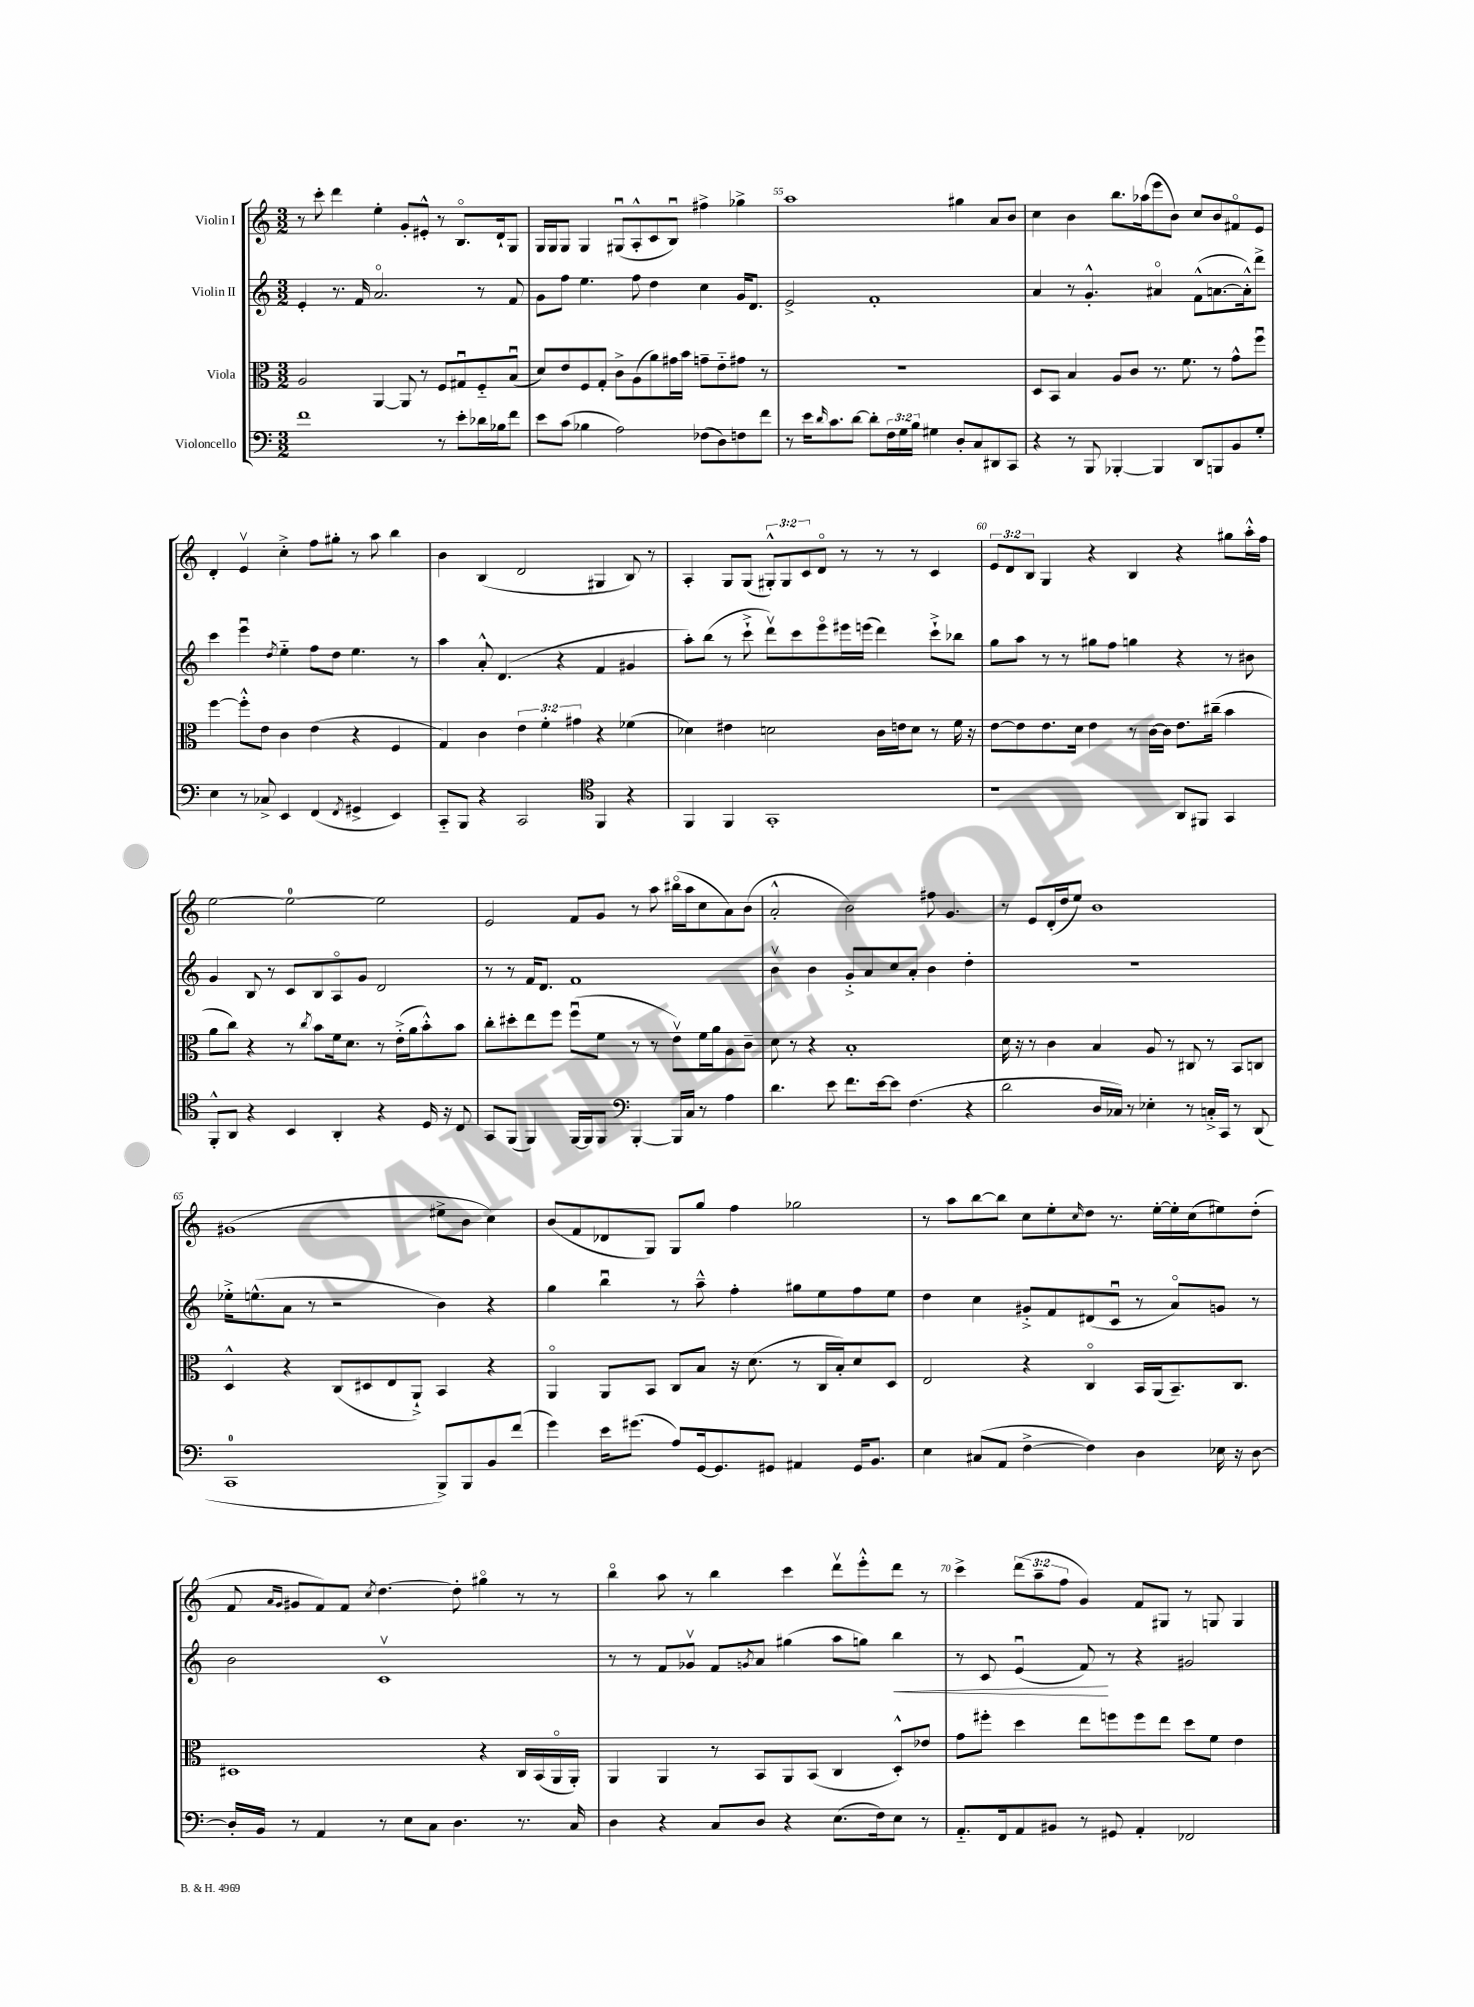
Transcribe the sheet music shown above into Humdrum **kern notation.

**kern	**kern	**kern	**dynam	**kern
*part4	*part3	*part2	*part2	*part1
*staff4	*staff3	*staff2	*staff2	*staff1
*I"Violoncello	*I"Viola	*I"Violin II	*	*I"Violin I
*clefF4	*clefC3	*clefG2	*	*clefG2
*k[]	*k[]	*k[]	*	*k[]
*M3/2	*M3/2	*M3/2	*	*M3/2
=53	=53	=53	=53	=53
1f	2A/	4e'/	.	8r
.	.	.	.	8ccc'\
.	.	8.r	.	4ddd\
.	.	16f/	.	.
.	[4AA/	2.a/	.	4ee'\
.	8AA/]	.	.	8g'/L
.	8r	.	.	8e#X'^^/J
8r	8F/L	.	.	8r
8e'\L	8G#Xu/	.	.	8.B/L
16d-X\L	8F/	8r	.	.
16B-X\J	.	.	.	16d`/k
8f\J	(8Bu/J	8f/	.	8G/J
=54	=54	=54	=54	=54
8e\L	8d/L)	8g\L	.	16G/LL
.	.	.	.	16G/J
(8c\J	8e/	8ff\J	.	8G/J
4B-X\	8F/	4.ee\	.	4G/
.	8G'/J	.	.	.
2A\)	8c^\L	.	.	(8G#Xu/L
.	(8A\	8ff\	.	8A'^^/
.	8a\)	4dd\	.	8c/
.	16g#X\L	.	.	8Bu/J)
.	16b\JJ	.	.	.
(8F-X\L	8gn~\L	4cc\	.	4ff#X^\
8D\)	8e\	.	.	.
8Fn\	8g#X\J	16g/KL	.	4gg-X^\
.	.	8.d/J	.	.
8f\J	8r	.	.	.
=55	=55	=55	=55	=55
8r	1.r	2e^/	.	1aa
16e\KL	.	.	.	.
16qqd/	.	.	.	.
8.c\	.	.	.	.
[8d\J	.	.	.	.
8d'\L]	.	1f'	.	.
24F\L	.	.	.	.
24G\	.	.	.	.
24B\JJ	.	.	.	.
4G#X\	.	.	.	.
8D'/L	.	.	.	4gg#X\
8C/	.	.	.	.
8DD#X/	.	.	.	8a/L
8CC/J	.	.	.	8b/J
=56	=56	=56	=56	=56
4r	8D/L	4a/	.	4cc\
.	8BB/J	.	.	.
8r	4B/	8r	.	4b\
8BBB/	.	4.g'^^/	.	.
[4BBB-X'/	8A/L	.	.	8.bb\L
.	8c/J	.	.	.
.	.	.	.	(16aa-X\k
4BBB-/]	8.r	4a#X/	.	8eee\
.	.	.	.	8b\J)
.	8.f\	.	.	.
8DD/L	.	(8f^^\L	.	8cc/L
8BBBn/	8r	[8.an\	.	8b/
8BB/	8g^^\L	.	.	8f#X/
.	.	16a'^^\k])	.	.
8G'/J	8ffu\J	8ddd^\J	.	8e/J
!!LO:LB:g=z
=57	=57	=57	=57	=57
4E\	[4ff\	4ccc\	.	4d'/
8r	8ff'^^\L]	4eeeu\	.	4ev/
8C-X^/	8e\J	.	.	.
.	.	8qdd/	.	.
4EE/	4c\	4ee\	.	4cc'^\
(4FF/	(4e\	8ff\L	.	8ff\L
.	.	8dd\J	.	8gg#X'\J
8qFF/	.	.	.	.
4GG#X^/	4r	4.ee\	.	8r
.	.	.	.	8aa\
4EE/)	4F/	.	.	4bb\
.	.	8r	.	.
=58	=58	=58	=58	=58
8CC/L	4G/)	4aa\	.	4b\
8BBB/J	.	.	.	.
4r	4c\	8a'^^/	.	(4B/
.	.	(4.d/	.	.
2CC/	6e\	.	.	2d/
.	6f'\	.	.	.
.	.	4r	.	.
.	6g#X\	.	.	.
*clefC4	*	*	*	*
4FF/	4r	4f/	.	4G#X/
4r	(4f-X\	4g#X/	.	8B/)
.	.	.	.	8r
=59	=59	=59	=59	=59
4FF/	4d-X\)	8aa'\L)	.	4A'/
.	.	(8bb\J	.	.
4FF/	4e#X\	8r	.	8G/L
.	.	8ccc`^\	.	(8G/J
1GG'	2dn\	8dddv\L)	.	12G#X'^^/L)
.	.	.	.	12G#/
.	.	8ccc\	.	.
.	.	.	.	12c/
.	.	8eee\	.	8d/J
.	.	16eee#X\L	.	8r
.	.	(16eeen\JJ	.	.
.	16c\LL	4ddd\)	.	8r
.	16en\J	.	.	.
.	8d\J	.	.	8r
.	8r	8ccc`^\L	.	4c/
.	16f\	8bb-X\J	.	.
.	16r	.	.	.
=60	=60	=60	=60	=60
1r	[8e\L	8gg\L	.	12e/L
.	.	.	.	12d/
.	8e\]	8aa\J	.	.
.	.	.	.	12B/J
.	8.e\	8r	.	4G/
.	.	8r	.	.
.	16d\Jk	.	.	.
.	4e\	8gg#X\L	.	4r
.	.	8ff\J	.	.
.	8r	4ggn\	.	4B/
.	[16c\LL	.	.	.
.	16c\JJ]	.	.	.
8AA/L	8.e\L	4r	.	4r
8FF#X/J	.	.	.	.
.	(16cc#X~\Jk	.	.	.
4GG/	4b\	8r	.	8gg#X\L
.	.	8b#X\	.	16aa'^^\L
.	.	.	.	16ff\JJ
!!LO:LB:g=z
=61	=61	=61	=61	=61
8FF'^^/L	8a\L	4g/	.	[2ee\
8AA/J	8cc\J)	.	.	.
4r	4r	8B/	.	.
.	.	8r	.	.
4BB/	8r	8c/L	.	2ee\_
.	8qcc/	.	.	.
.	8b\L	8B/	.	.
4AA'/	16f\k	8A/	.	.
.	8.d\J	.	.	.
.	.	8g/J	.	.
4r	8r	2d/	.	2ee\]
.	(16e'^\LL	.	.	.
.	16a\J	.	.	.
16D/	8b'^^\)	.	.	.
16r	.	.	.	.
8C/	8b\J	.	.	.
=62	=62	=62	=62	=62
8GG/L	8cc'\L	8r	.	2e/
(8FF/J	8dd#X'\	8r	.	.
4FF/)	8ee\	16f/KL	.	.
.	.	8.d/J	.	.
.	8ff\J	.	.	.
[16FF/LL	(8ffu\L	1f	.	8f/L
16FF/J]	.	.	.	.
8FF/J	8f\J	.	.	8g/J
*clefF4	*	*	*	*
[4BBB'/	8r	.	.	8r
.	8r	.	.	8aa\
16BBB/LL]	8ev\L)	.	.	(16bb#X\LL
16C/JJ	.	.	.	16aa\J
8r	16f\L	.	.	8cc\
.	16a\J	.	.	.
4A\	8A\	.	.	8a\)
.	8c~\J	.	.	(8b\J
=63	=63	=63	=63	=63
4.d\	8d\	4bv\	.	2a'^^/
.	8r	.	.	.
.	4r	4b\	.	.
8e\	.	.	.	.
8.f\L	1B'	8g'^/L	.	2b\)
.	.	8a/	.	.
[16e\k	.	.	.	.
8e\J]	.	8cc/	.	.
(4.F\	.	8a'/J	.	.
.	.	4b\	.	8ff#X\
.	.	.	.	4.g/
4r	.	4dd'\	.	.
=64	=64	=64	=64	=64
2d\	16d\	1.r	.	8r
.	16r	.	.	.
.	8r	.	.	8e/L
.	4c\	.	.	(16d'/L
.	.	.	.	16dd/J
.	.	.	.	8ee/J)
16D/LL	4B/	.	.	1b
16C-X/JJ)	.	.	.	.
8r	.	.	.	.
4E-X'\	8A/	.	.	.
.	8r	.	.	.
8r	8C#X/	.	.	.
16Cn'^/LL	8r	.	.	.
16CC/JJ	.	.	.	.
8r	8BB/L	.	.	.
(8DD/	8Cn/J	.	.	.
!!LO:LB:g=z
=65	=65	=65	=65	=65
1CC	4D^^/	16ee-X'^\KL	.	(1g#X
.	.	(8.een^^\	.	.
.	4r	8a\J	.	.
.	.	8r	.	.
.	(8C/L	2r	.	.
.	8D#X/	.	.	.
.	8E/	.	.	.
.	8AA`^/J)	.	.	.
8BBB^/L)	4BB/	4b\)	.	8ee#X^\L
8BBB/	.	.	.	8b\J
8BB/	4r	4r	.	4cc\)
(8f/J	.	.	.	.
=66	=66	=66	=66	=66
4g\)	4AA/	4gg\	.	(8b/L
.	.	.	.	8f/
16e\KL	8AA/L	4bbu\	.	8d-X/
(8.g#X\J	.	.	.	.
.	8BB/J	.	.	8G/J)
8A/L)	8C/L	8r	.	8G/L
[16GG/k	8B/J	8aa~^^\	.	8gg/J
8.GG/]	.	.	.	.
.	16r	4ff'\	.	4ff\
.	(8.d\	.	.	.
8GG#X/J	.	.	.	.
4AA#X/	8r	8gg#X\L	.	2gg-X\
.	16C/LL	8ee\	.	.
.	16B'/J)	.	.	.
16GG#/KL	8d/	8ff\	.	.
8.BB/J	.	.	.	.
.	8D/J	8ee\J	.	.
=67	=67	=67	=67	=67
4E\	2E/	4dd\	.	8r
.	.	.	.	8aa\L
(8C#X/L	.	4cc\	.	[8bb\
8AA/J	.	.	.	8bb\J]
[4F^\	4r	8g#X'^/L	.	8cc\L
.	.	8f/	.	8ee'\
.	.	.	.	16qqcc/
4F\])	4C/	(8d#X/	.	8dd\J
.	.	8cu/J	.	8.r
4D\	16BB/LL	8r	.	.
.	(16AA/J	.	.	[16ee'\LL
.	8.BB~/)	8a/L)	.	16ee'\]
.	.	.	.	(16cc\J
16E-X\	.	8gn/J	.	8ee#X\)
16r	8.C/J	.	.	.
[8D\	.	8r	.	(8dd'\J
!!LO:LB:g=z
=68	=68	=68	=68	=68
16D'/LL]	1D#X	2b\	.	8f/
16BB/JJ	.	.	.	.
.	.	.	.	16qqa/LL
.	.	.	.	16qqg/JJ
8r	.	.	.	8g#X/L
4AA/	.	.	.	8f/)
.	.	.	.	8f/J
.	.	.	.	8qcc/
8r	.	1cv	.	[4.dd\
8E\L	.	.	.	.
8C\J	.	.	.	.
4.D\	.	.	.	8dd'\]
.	4r	.	.	4gg#X\
8.r	16C/LL	.	.	8r
.	(16BB/	.	.	.
.	16AA/	.	.	8r
16C/	16AA'/JJ)	.	.	.
=69	=69	=69	=69	=69
4D\	4AA/	8r	.	4bb\
.	.	8r	.	.
4r	4AA/	8f/L	.	8aa\
.	.	8g-Xv/J	.	8r
8C/L	8r	8f/L	.	4bb\
.	.	8qgn/	.	.
8D/J	8BB/L	8a/J	.	.
4r	8AA/	(4gg#X\	.	4ccc\
.	(8BB/J	.	.	.
(8.E\L	4C/	8aa\L	.	8dddv\L
.	.	8ggn\J)	.	8eee'^^\
16F\k)	.	.	.	.
!	!	!	!LO:HP:b	!
8E\J	8D'^^/L)	4bb\	<	8ddd\J
8r	8e-X/J	.	.	8r
=70	=70	=70	=70	=70
8.AA/L	8g\L	8r	.	4ccc^\
.	8ff#X'\J	8c/	.	.
16FF/k	.	.	.	.
8AA/	4dd\	(4eu/	.	(12ddd\L
.	.	.	.	12aa~\
8BB#X/J	.	.	.	.
.	.	.	.	12ff\J
8r	8ee\L	8f/)	.	4g/)
8GG#X/	8ffn\	8r	[	.
4AA'/	8ff\	4r	.	8f/L
.	8ee\J	.	.	8G#X/J
2FF-X/	8dd\L	2g#X/	.	8r
.	8f\J	.	.	8Gn/
.	4e\	.	.	4G/
==	==	==	==	==
*-	*-	*-	*-	*-
